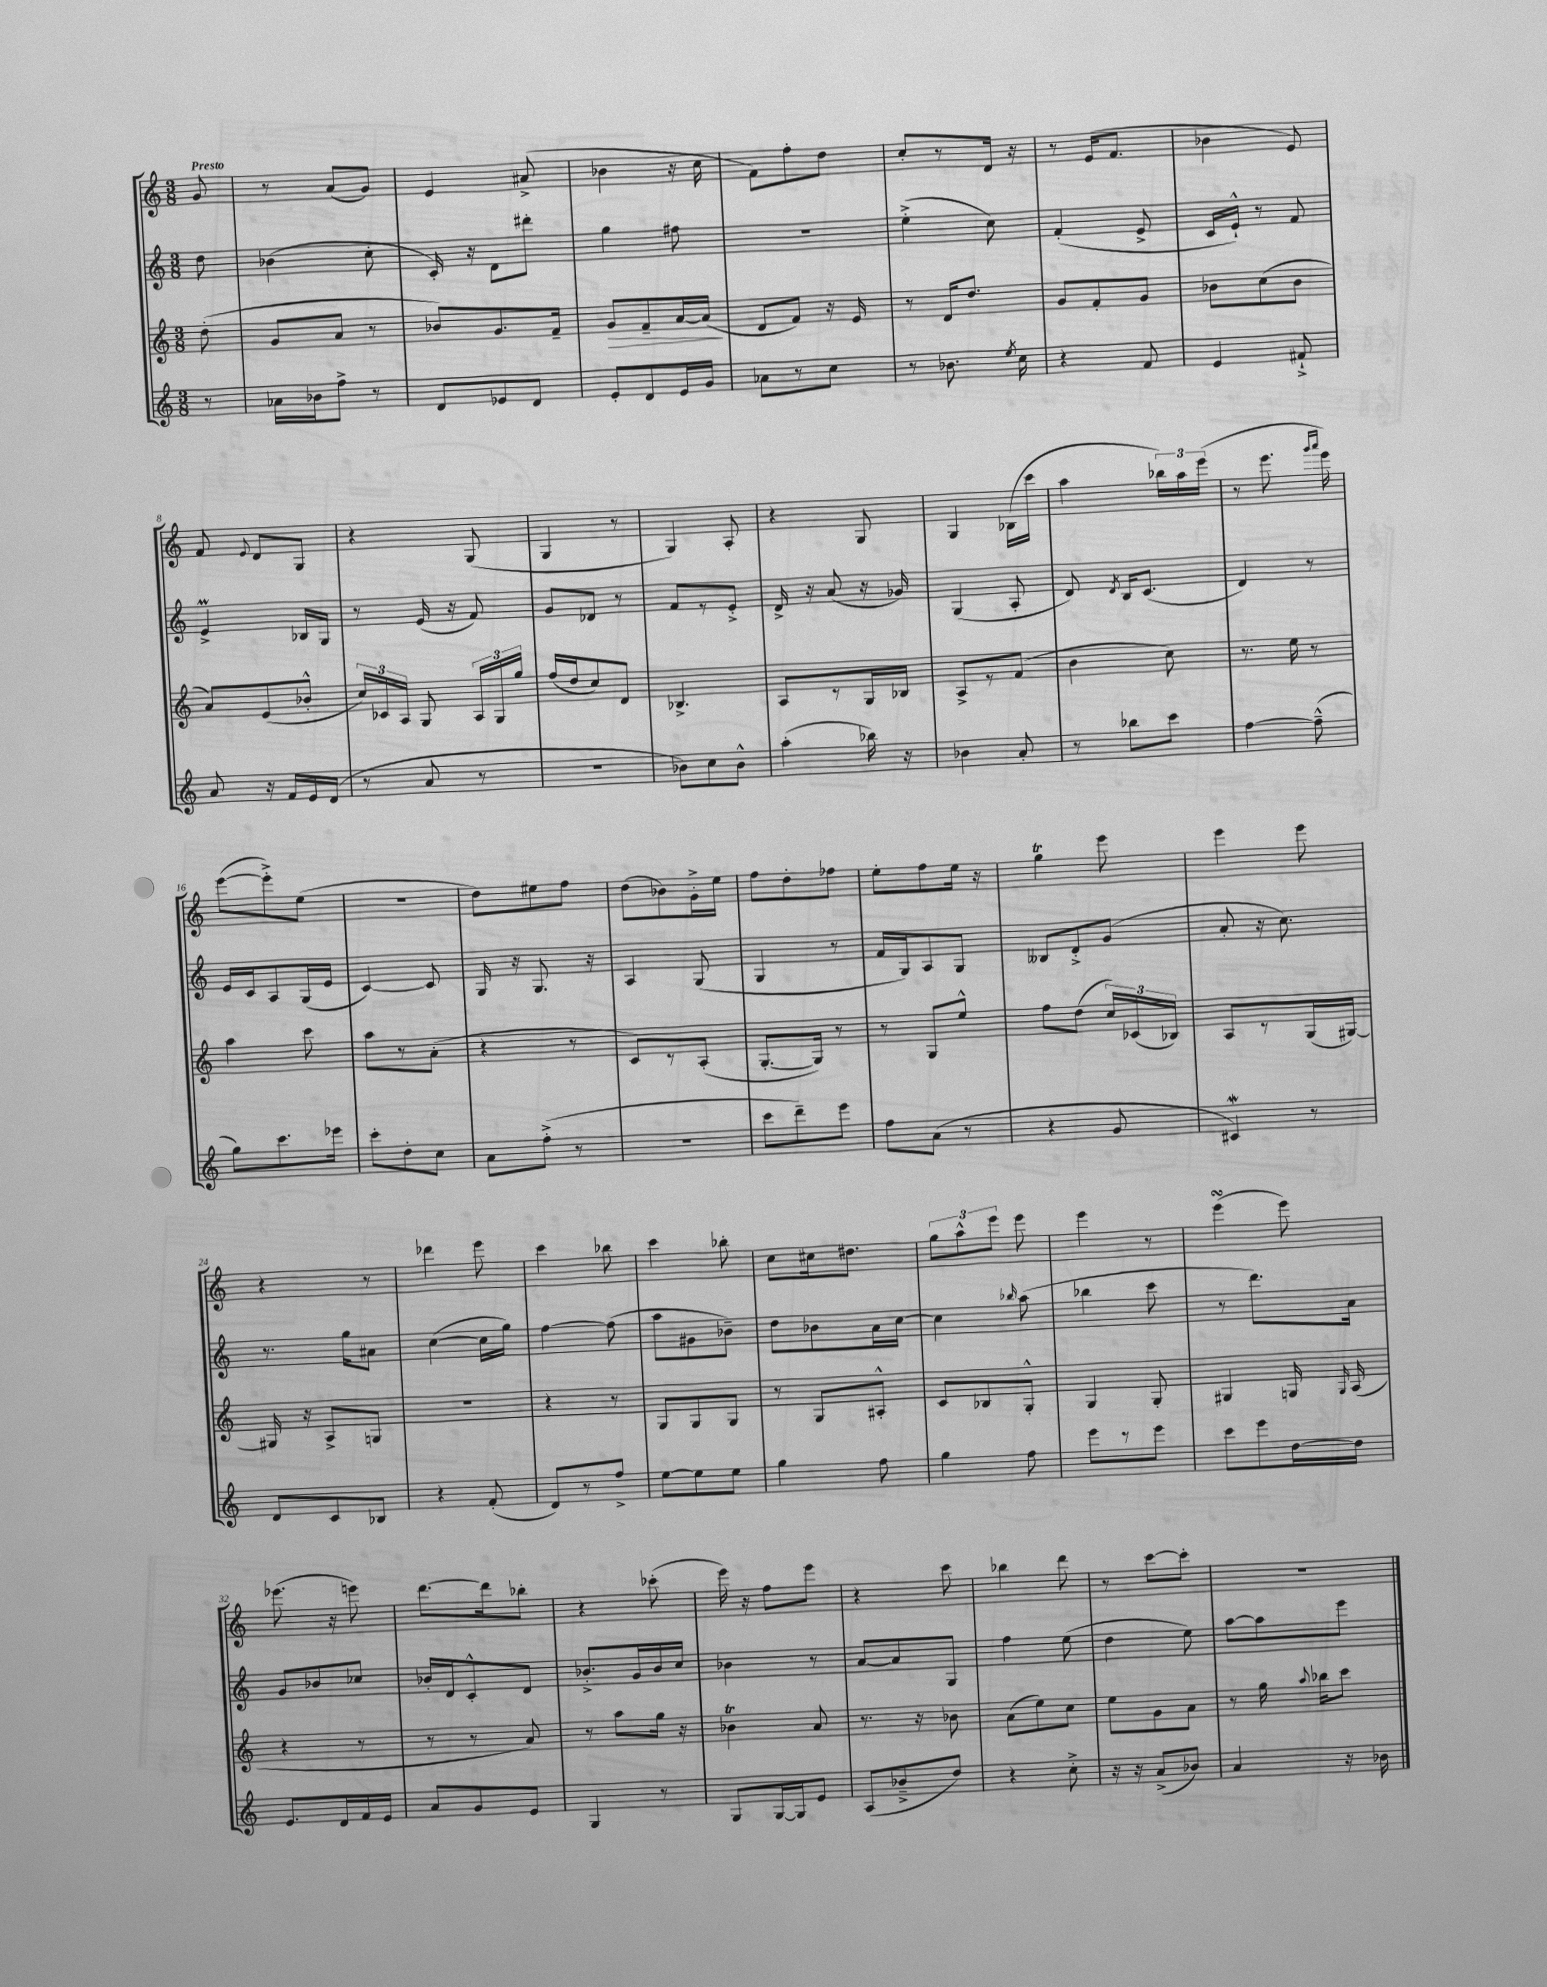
<<
\new StaffGroup <<
\new Staff = "s0" {
    \clef treble \key c \major \numericTimeSignature \time 3/8 \partial 8 \tempo "Presto"
    \autoBeamOff g'8 |
    r8 a'8[( g'8]) |
    e'4 ais'8->( |
    bes'4 r16 c''16 |
    f'8[) f''8-. d''8] |
    c''8[-. r8 d'16] r16 |
    r8 e'16[( f'8.] |
    bes'4 e'8) |
    f'8 \appoggiatura { e'8 } d'8[ g8] |
    r4 g8( |
    g4 r8 |
    g4) a8-. |
    r4 g8 |
    g4 bes16[( c'''16] |
    a''4 \tuplet 3/2 { bes''16[) a''16 e'''16]( } |
    r8 e'''8. \grace { g'''16[ a'''16] } e'''16) |
    e'''8[~( e'''8-.->) e''8]( |
    R4. |
    d''8[) eis''8 f''8] |
    d''8[( bes'8) g'16-.-> e''16] |
    f''8[ d''8-. fes''8] |
    e''8[-. f''8 e''16] r16 |
    g''4\trill e'''8 |
    e'''4 e'''8 |
    r4 r8 |
    des'''4 e'''8 |
    c'''4 bes''8 |
    c'''4 bes''8-. |
    c''8[ cis''16 dis''8.] |
    \tuplet 3/2 { g''8[ a''8-^ e'''8] } e'''8 |
    e'''4 r8 |
    e'''4\turn( e'''8) |
    ees'''8.( r16 e'''8) |
    d'''8.[~ d'''16 bes''8]-. |
    r4 ces'''8-.( |
    e'''16) r16 f''8[ e'''8] |
    r4 c'''8 |
    bes''4 d'''8 |
    r8 c'''8[~ c'''8]-. |
    r4. \bar "|." |
}
\new Staff = "s1" {
    \clef treble \key c \major \numericTimeSignature \time 3/8 \partial 8
    \autoBeamOff d''8 |
    bes'4( c''8-. |
    c'16-.) r16 d'8[ dis'''8]-. |
    g''4 fis''8 |
    R4. |
    e''4-.->( c''8) |
    f'4-.( e'8-> |
    c'16[ e'16]-!-^) r8 f'8 |
    e'4->\prall bes16[ g16] |
    r8 e'16( r16 f'8) |
    g'8[ des'8] r8 |
    f'8[ r8 e'8]-.-> |
    d'16-> r16 a'8( r16 ges'16) |
    g4( a8-. |
    d'8) \acciaccatura { d'8 } b16[ c'8.]( |
    d'4) r8 |
    e'16[ c'16 a8 g16( e'16] |
    c'4~) c'8 |
    g16 r16 g8. r16 |
    a4 g8( |
    g4 r8 |
    f'16[ g16) a8 g8] |
    beses8[ d'8-.-> g'8]( |
    a'8-. r16 c''8.) |
    r8. g''16[ ais'8] |
    c''4~( c''16[ g''16]) |
    f''4~ f''8( |
    a''8[ gis'8 bes'8]--) |
    d''8[ bes'8 a'16 c''16]~ |
    c''4 \grace { bes''16 } a''8( |
    bes''4 c'''8 |
    r8 d'''8.[) a'16] |
    g'8[ bes'8 ces''8] |
    bes'16[-. d'16 c'8-.-^ d'8] |
    bes'8.[-.-> g'16 bes'16 c''16] |
    bes'4 r8 |
    a'8[~ a'8 g8] |
    f''4 e''8( |
    d''4 e''8) |
    a''8[~ a''8 e'''8] \bar "|." |
}
\new Staff = "s2" {
    \clef treble \key c \major \numericTimeSignature \time 3/8 \partial 8
    \autoBeamOff d''8-.( |
    g'8[ a'8] r8 |
    bes'8[) g'8. f'16]-- |
    g'8[\> f'8-- a'16~ a'16]\!( |
    d'8[ f'8]) r16 e'16 |
    r8 d'16[ d''8.] |
    g'8[ f'8-. g'8] |
    bes'8[ c''8( bes'8] |
    a'8[) e'8( bes'8]-.-^ |
    \tuplet 3/2 { c''16[) ces'16 a16] } g8 \tuplet 3/2 { a16[ g16 g''16] } |
    f''16[( d''16 c''8) d'8] |
    bes4.-> |
    a8[ r8 g16 bes16] |
    a8[-> r8 f'8]( |
    b'4 c''8) |
    r8. e''16 r8 |
    a''4 c'''8 |
    a''8[ r8 a'8]-.( |
    r4 r8 |
    c'8[) r8 a8]-.( |
    g8.[~-. g16]) r8 |
    r8 g8[ e''8]-^ |
    f''8[ d''8]( \tuplet 3/2 { c''16[) ces'16( bes16]) } |
    a8[ r8 g16( gis16]~) |
    gis16 r16 a8[-> g8] |
    R4. |
    r4 r8 |
    g8[ g8 g8] |
    r8 g8[ ais8]-.-^ |
    c'8[ bes8 g8]-.-^ |
    g4 g8-. |
    gis4 g16 \grace { g16 } a16( |
    r4 r8 |
    r8 r8 a'8) |
    r8 a''8[ g''16] r16 |
    bes'4\trill a'8 |
    r8. r16 bes'8 |
    a'8[( e''8) c''8] |
    e''8[ g'8 a'8] |
    r8 g''16 \appoggiatura { a''8 } bes''16[ c'''8] \bar "|." |
}
\new Staff = "s3" {
    \clef treble \key c \major \numericTimeSignature \time 3/8 \partial 8
    \autoBeamOff r8 |
    aes'16[ bes'16 f''8]-> r8 |
    d'8[ ees'8 d'8] |
    e'8[-. d'8 e'16 g'16] |
    aes'8[ r8 c''8] |
    r8 bes'8. \acciaccatura { e''8 } c''16 |
    r4 f'8 |
    e'4 fis'8-!-> |
    a'8 r16 f'16[ e'16 d'16]( |
    r8 a'8 r8 |
    R4. |
    bes'8[) c''8 bes'8]-^ |
    a''4-.( bes''16) r16 |
    bes'4 a'8-. |
    r8 bes''8[ c'''8] |
    f''4~ f''8---^( |
    g''8[) c'''8. ees'''16] |
    c'''8[-. d''8-. c''8] |
    a'8[ f''8]-.->( r8 |
    R4. |
    c'''8[ d'''8--) e'''8] |
    f''8[ a'8]( r8 |
    r4 g'8 |
    cis'4\mordent) r8 |
    d'8[ c'8 bes8] |
    r4 f'8-.( |
    d'8[) r8 f''8]-> |
    e''8[~ e''8 e''8] |
    g''4 f''8 |
    g''4 f''8 |
    e'''8[ r8 e'''8] |
    c'''8[ e'''8 d''16~ d''16] |
    e'8.[ d'16 f'16 e'16] |
    a'8[ g'8 e'8] |
    g4 r8 |
    g8[ g16~ g16 e'8] |
    a8[( bes'8---> d''8]) |
    r4 c''8-.-> |
    r16 r16 a'8[->( bes'8]) |
    a'4 r16 bes'16 \bar "|." |
}
>>
>>
